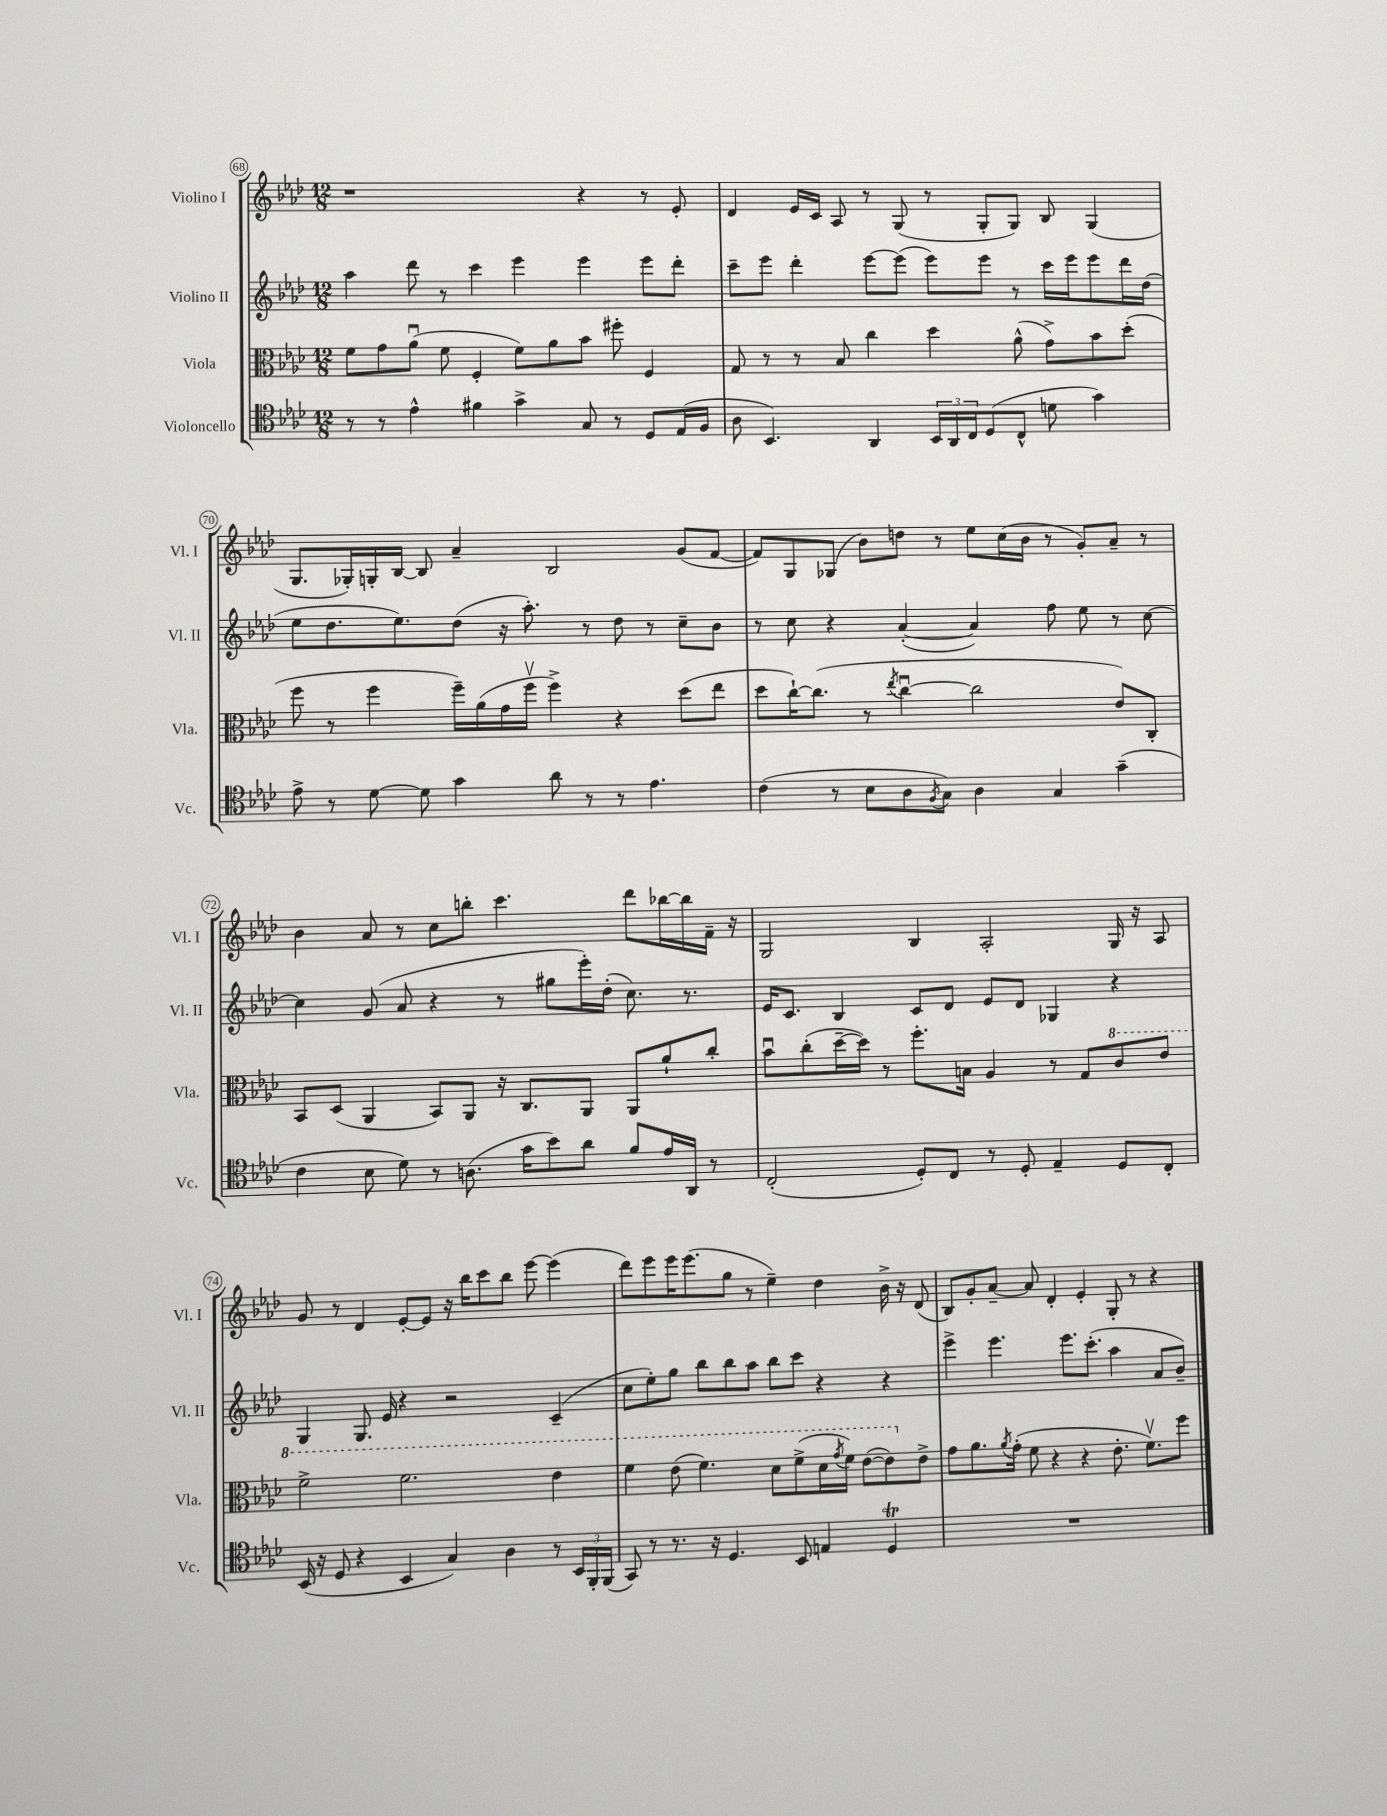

**kern	**kern	**kern	**kern
*staff4	*staff3	*staff2	*staff1
*clefC4	*clefC3	*clefG2	*clefG2
*k[b-e-a-d-]	*k[b-e-a-d-]	*k[b-e-a-d-]	*k[b-e-a-d-]
*M12/8	*M12/8	*M12/8	*M12/8
8r	8f	4aa-	1r
8r	8g	.	.
4e-^^	(8a-u	8ddd-	.
.	8f	8r	.
4f#	4F'	4ccc	.
4g^	8f)	4eee-	.
.	8a-	.	.
8G	8b-	4eee-	4r
8r	8ff#'	.	.
8D-	4F	8eee-	8r
(16E-	.	8ddd-'	8e-'
16F	.	.	.
=	=	=	=
8A-	8G	8ccc~	4d-
4.BB-)	8r	8eee-	.
.	8r	4ddd-'	16e-
.	.	.	16c
.	8B-	.	8A-
4AA-	4cc	[8eee-	8r
.	.	(8eee-]	(8G
24BB-	4dd-	8eee-)	8r
24AA-	.	.	.
24C	.	.	.
(8D-	.	8eee-	8G'
8C^^	(8a-^^	8r	8G)
8d	8g^)	16ccc	8B-
.	.	16eee-	.
4g)	8b-	8eee-	(4G
.	(8dd-'	16ddd-	.
.	.	(16dd-	.
=	=	=	=
8e-^	8ff	8ee-	8.G
8r	8r	8.dd-	.
.	.	.	16G-')
[8d-	4ff	.	16G'
.	.	8.ee-)	[16B-
8d-]	.	.	8B-]
4g	16ff~)	(8dd-	4a-~
.	(16a-	.	.
.	16g	16r	.
.	16ffv	8.aa-')	.
8a-	4ff^)	.	2B-
8r	.	8r	.
8r	4r	8dd-	.
4.e-	.	8r	.
.	(8dd-	8cc~	(8g
.	8ee-	8b-	[8f
=	=	=	=
(4c	8dd-	8r	8f])
.	[16cc`)	8cc	8G
.	(8.cc]	.	.
8r	.	4r	(8G-
8B-	8r	.	8b-)
.	8qee-	.	.
8A-	[4ccu	([4a-'	8dd
8qF	.	.	.
8G)	.	.	8r
4A-	2cc]	4a-])	8ee-
.	.	.	(16cc
.	.	.	16b-
4G	.	8ff	8r
.	.	8ee-	8g')
(4g~	8e-)	8r	8a-~
.	8C'	[8cc	8r
=	=	=	=
4c	8BB-	4cc]	4b-
.	(8D-	.	.
8B-	4AA-	(8g	8a-
8d-)	.	8a-	8r
8r	8BB-)	4r	8cc
(8.A	8AA-	.	8bb'
.	16r	8r	4.ccc
16g	8.C	.	.
8b-)	.	8gg#	.
8a-	8AA-	16eee-')	.
.	.	(16dd-'	.
8f	8AA-	8.cc)	8ddd-
16e-	8a-`	.	[16bb-
16AA-	.	8.r	16bb-]
8r	8cc'	.	16f~
.	.	.	16r
=	=	=	=
(2C'	8b-u	16e-	2G
.	.	8.c	.
.	(8cc'	.	.
.	[16dd-~	4B-	.
.	16dd-])	.	.
.	8r	.	.
8D-')	8.ff'	8c	4B-
8C	.	8d-	.
.	16B	.	.
8r	4A-	8e-	2A-'
8D-'	.	8d-	.
4E-~	8r	4G-	.
.	8G	.	.
8D-	8cc	4r	16G
.	.	.	16r
8C'	8ee-	.	8A-
=	=	=	=
(16BB-	2ff^	4G	8g
16r	.	.	.
8D-	.	.	8r
4r	.	8.G	4d-
.	.	16e-	.
4BB-	2.ff	4r	[8e-'
.	.	.	8e-]
4G)	.	2r	16r
.	.	.	16bb-
.	.	.	8ccc
4A-	.	.	8bb-
.	.	.	[8eee-
8r	4ee-	(4c~	(4eee-]
24BB-	.	.	.
24FF'	.	.	.
(24FF	.	.	.
=	=	=	=
8GG)	4ff	8cc	8ddd-)
8r	.	8ee-')	8eee-
8.r	(8ee-	8gg	16eee-
.	.	.	(8.eee-
.	4.ff)	8bb-	.
16r	.	.	.
4.D-	.	8bb-	8gg
.	.	8aa-	8r
.	8dd-	8bb-	4ee-~)
8BB-	(8ff^	8ccc	.
4E	16dd-	4r	4dd-
.	8qgg	.	.
.	16ff)	.	.
.	([8ee-	.	.
4D-	8ee-])	4r	16b-^
.	.	.	16r
.	8e-^	.	(8d-
=	=	=	=
1.r	8g	4eee-^	8B-)
.	8.a-	.	8g'
.	.	4.eee-	[8a-~
.	8qa-	.	.
.	(16g'	.	.
.	8f	.	8a-]
.	4r	.	4d-'
.	.	8.eee-	.
.	4r	.	4e-'
.	.	(8.ccc'	.
.	8.e-'	4aa-	8G'
.	.	.	8r
.	8.fv)	.	.
.	.	8a-	4r
.	8ff	8b-~)	.
==	==	==	==
*-	*-	*-	*-
